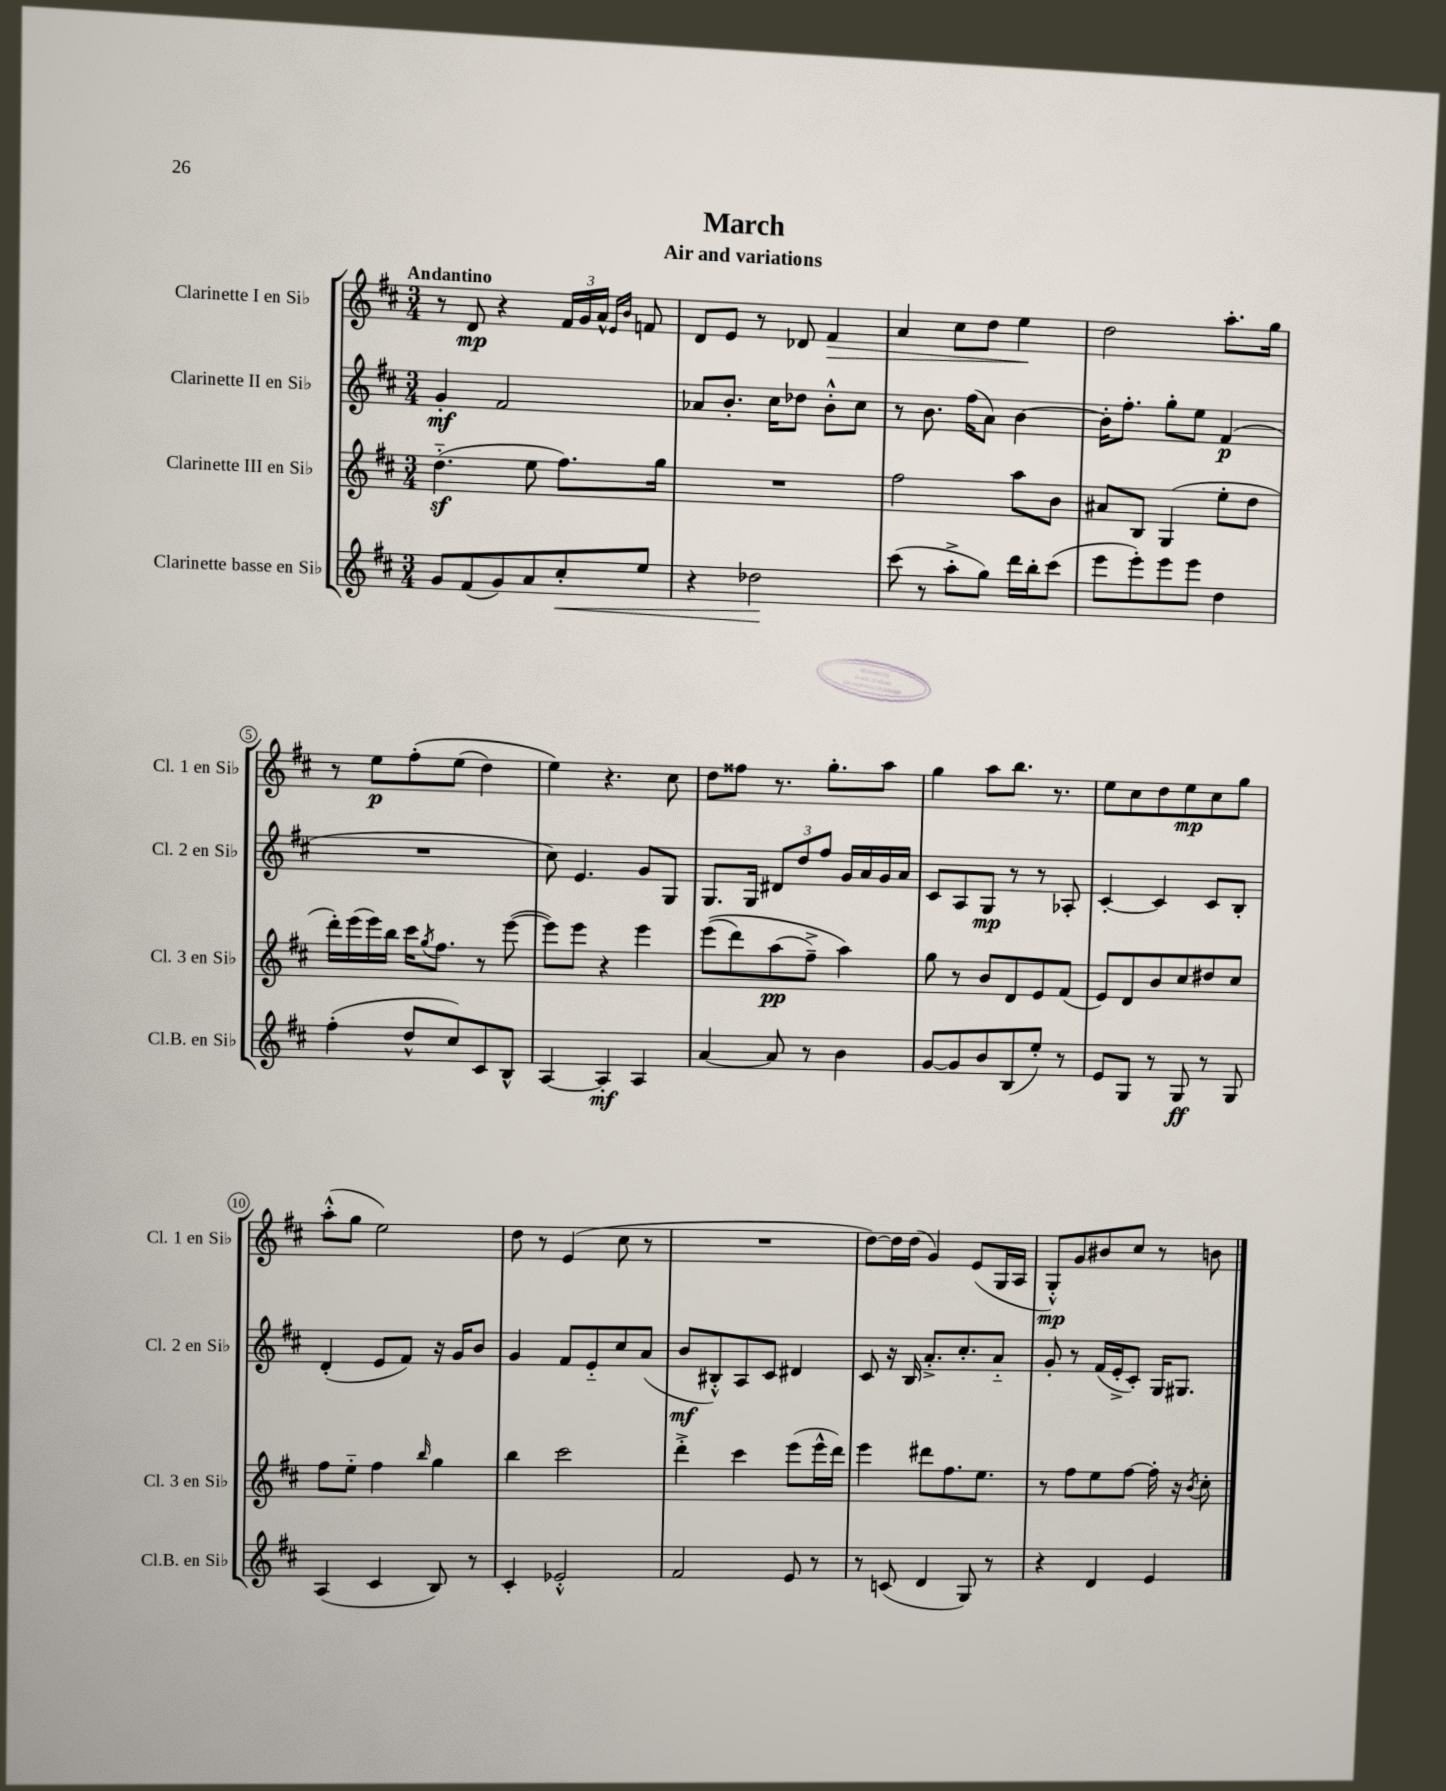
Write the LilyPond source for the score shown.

\header { title = "March" subtitle = "Air and variations" }
<<
\new StaffGroup <<
\new Staff = "s0" \with { instrumentName = "Clarinette I en Sib" shortInstrumentName = "Cl. 1 en Sib" } {
    \clef treble \key d \major \numericTimeSignature \time 3/4 \tempo "Andantino"
    r8 d'8\mp r4 \tuplet 3/2 { fis'16 g'16 a'16-^ } \grace { e'16 b'16 } f'8 |
    d'8 e'8 r8 des'8 fis'4\> |
    a'4 cis''8 d''8 e''4\! |
    d''2 a''8.-. g''16 |
    r8 e''8\p fis''8-.\( e''8( d''4) |
    e''4\) r4. cis''8 |
    d''8 fisis''8 r8. g''8.-. a''8 |
    g''4 a''8 b''8. r8. |
    e''8 cis''8 d''8 e''8\mp cis''8 g''8 |
    a''8-.-^( g''8 e''2) |
    d''8 r8 e'4( cis''8 r8 |
    R2. |
    d''8~) d''16 d''16( g'4) e'8( g16 a16 |
    g8-.-^\mp) g'8 bis'8 cis''8 r8 b'8 \bar "|." |
}
\new Staff = "s1" \with { instrumentName = "Clarinette II en Sib" shortInstrumentName = "Cl. 2 en Sib" } {
    \clef treble \key d \major \numericTimeSignature \time 3/4
    g'4-.\mf fis'2 |
    aes'8 b'8.-. cis''16 des''8 b'8-.-^ cis''8 |
    r8 b'8. fis''16( a'8) b'4~ |
    b'16-. fis''8.-. g''8-. e''8 fis'4\p( |
    R2. |
    cis''8) e'4. g'8 g8 |
    g8. g16 \tuplet 3/2 { dis'8 d''8 fis''8 } g'16 a'16 g'16 a'16 |
    cis'8 a8 g8\mp r8 r8 aes8-. |
    cis'4~-. cis'4 cis'8 b8-. |
    d'4-.( e'8 fis'8) r16 g'16 b'8 |
    g'4 fis'8 e'8-_ cis''8 a'8( |
    b'8\mf bis8-.-^) a8 cis'8 dis'4 |
    cis'8 r16 b16 a'8.-.-> cis''8.-. a'8-_ |
    g'8-. r8 fis'16( e'16-.-> cis'8-.) g16 gis8. \bar "|." |
}
\new Staff = "s2" \with { instrumentName = "Clarinette III en Sib" shortInstrumentName = "Cl. 3 en Sib" } {
    \clef treble \key d \major \numericTimeSignature \time 3/4
    d''4.-_\sf( e''8 fis''8.) g''16 |
    R2. |
    fis''2 a''8 b'8 |
    ais'8 b8 g4( e''8-. d''8 |
    d'''16-.) e'''16( e'''16) b''16 cis'''16 \acciaccatura { g''8 } fis''8. r8 e'''8~( |
    e'''8) e'''8 r4 e'''4 |
    e'''8(\( d'''8) a''8\pp( fis''8--->) a''4\) |
    g''8 r8 b'8 d'8 e'8 fis'8( |
    e'8) d'8 b'8 cis''8 dis''8 cis''8 |
    fis''8 e''8-_ fis''4 \grace { b''16 } g''4 |
    b''4 cis'''2 |
    d'''4-.-> cis'''4 e'''8( e'''16-^ d'''16) |
    e'''4 dis'''8 fis''8. e''8. |
    r8 fis''8 e''8 fis''8~ fis''16-. r16 \acciaccatura { b'8 } cis''8-. \bar "|." |
}
\new Staff = "s3" \with { instrumentName = "Clarinette basse en Sib" shortInstrumentName = "Cl.B. en Sib" } {
    \clef treble \key d \major \numericTimeSignature \time 3/4
    g'8 fis'8( g'8) a'8 cis''8-.\< e''8 |
    r4 des''2\! |
    cis'''8( r8 a''8-.-> g''8) d'''16 b''16-. cis'''8( |
    e'''8 e'''8-.) e'''8 e'''8 d''4 |
    fis''4-.( d''8-^ cis''8) cis'8 b8-^ |
    a4~ a4-.\mf a4 |
    a'4~ a'8 r8 b'4 |
    g'8~ g'8 b'8 b8( e''8-.) r8 |
    e'8 g8 r8 g8\ff r8 g8 |
    a4( cis'4 b8) r8 |
    cis'4-. ees'2-.-^ |
    fis'2 e'8 r8 |
    r8 c'8( d'4 g8) r8 |
    r4 d'4 e'4 \bar "|." |
}
>>
>>
\layout { \context { \Score \override BarNumber.stencil = #(make-stencil-circler 0.1 0.3 ly:text-interface::print) } }
